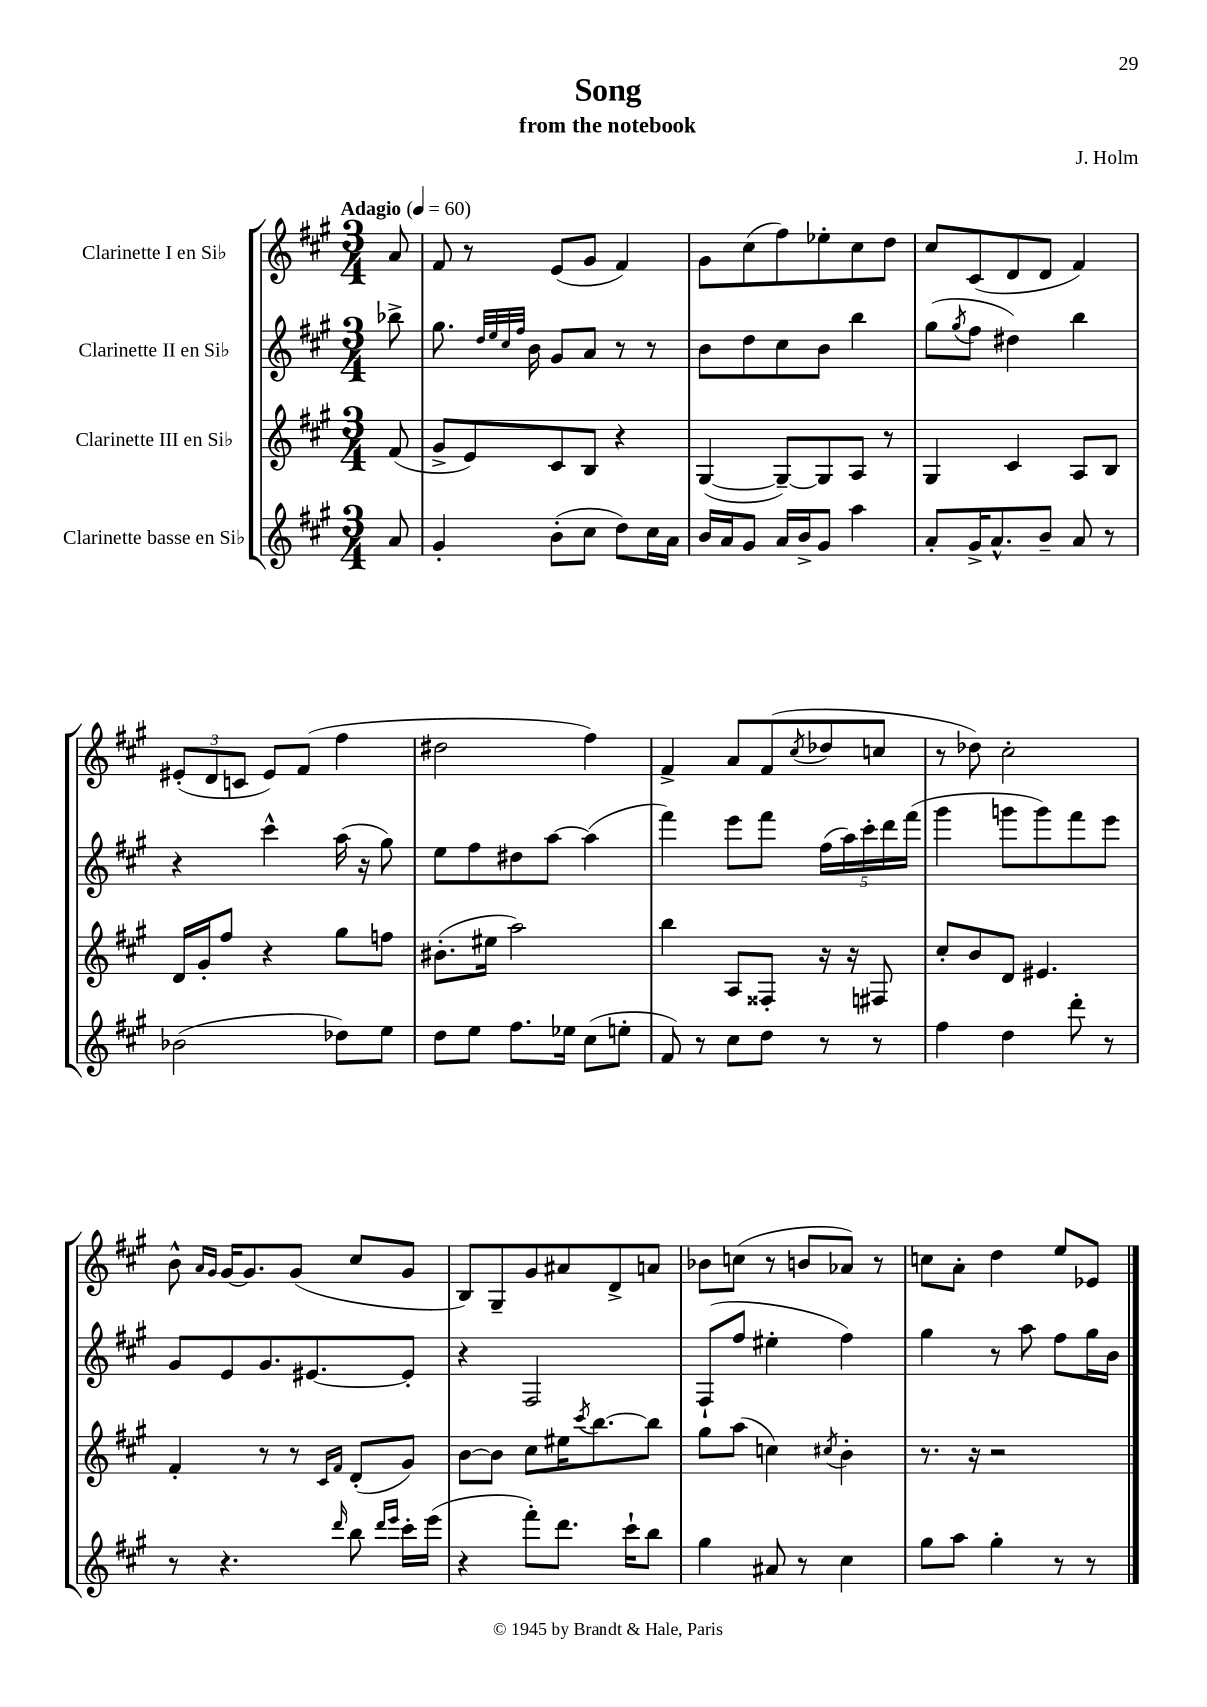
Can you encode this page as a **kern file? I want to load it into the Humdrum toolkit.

**kern	**kern	**kern	**kern
*part4	*part3	*part2	*part1
*staff4	*staff3	*staff2	*staff1
*I"Clarinette basse en Si♭	*I"Clarinette III en Si♭	*I"Clarinette II en Si♭	*I"Clarinette I en Si♭
*clefG2	*clefG2	*clefG2	*clefG2
*k[f#c#g#]	*k[f#c#g#]	*k[f#c#g#]	*k[f#c#g#]
*M3/4	*M3/4	*M3/4	*M3/4
*MM60	*MM60	*MM60	*MM60
=	=	=	=
!	!	!	!LO:TX:a:B:t=Adagio
8a/	(8f#/	8bb-X^\	8a/
=1	=1	=1	=1
4g#'/	8g#^/L	8.gg#\	8f#/
.	8e/)	.	8r
.	.	32qqdd/LLL	.
.	.	32qqee/	.
.	.	32qqcc#/	.
.	.	32qqff#/JJJ	.
.	.	16b\	.
(8b'\L	8c#/	8g#/L	(8e/L
8cc#\J	8B/J	8a/J	8g#/J
8dd\L)	4r	8r	4f#/)
16cc#\L	.	8r	.
16a\JJ	.	.	.
=2	=2	=2	=2
16b/LL	([4G#/	8b\L	8g#\L
16a/J	.	.	.
8g#/J	.	8dd\	(8cc#\
16a/LL	8G#~/L_)	8cc#\	8ff#\)
16b^/J	.	.	.
8g#/J	8G#/]	8b\J	8ee-X'\
4aa\	8A/J	4bb\	8cc#\
.	8r	.	8dd\J
=3	=3	=3	=3
8a'/L	4G#/	(8gg#\L	8cc#/L
.	.	8qgg#/	.
16g#^/K	.	8ff#\J	(8c#/
8.a^^/	.	.	.
.	4c#/	4dd#X\)	8d/
8b~/J	.	.	8d/J
8a/	8A/L	4bb\	4f#/)
8r	8B/J	.	.
!!LO:LB:g=z
=4	=4	=4	=4
(2b-X\	16d/LL	4r	(12e#X'/L
.	16g#'/J	.	.
.	.	.	12d/
.	8ff#/J	.	.
.	.	.	12cn/J
.	4r	4ccc#^^\	8e#/L)
.	.	.	(8f#/J
8dd-X\L)	8gg#\L	(16aa\	4ff#\
.	.	16r	.
8ee\J	8ffn\J	8gg#\)	.
=5	=5	=5	=5
8dd\L	(8.b#X'\L	8ee\L	2dd#X\
8ee\J	.	8ff#\	.
.	16ee#X\Jk	.	.
8.ff#\L	2aa\)	8dd#X\	.
.	.	[8aa\J	.
16ee-X\Jk	.	.	.
(8cc#\L	.	(4aa\]	4ff#\)
8een'\J	.	.	.
=6	=6	=6	=6
8f#/)	4bb\	4fff#\)	4f#^/
8r	.	.	.
8cc#\L	8A/L	8eee\L	8a/L
8dd\J	8F##X'/J	8fff#\J	(8f#/
.	.	.	8qcc#/
8r	16r	(20ff#\LL	8dd-X/
.	.	20aa\)	.
.	16r	.	.
.	.	20ccc#'\	.
8r	8F#X/	.	8ccn/J
.	.	20ddd\	.
.	.	(20fff#\JJ	.
=7	=7	=7	=7
4ff#\	8cc#'/L	4ggg#\	8r
.	8b/	.	8dd-X\)
4dd\	8d/J	8gggn\L	2cc#'\
.	4.e#X/	8ggg\)	.
8ddd'\	.	8fff#\	.
8r	.	8eee\J	.
!!LO:LB:g=z
=8	=8	=8	=8
8r	4f#'/	8g#/L	8b^^\
.	.	.	16qqa/LL
.	.	.	16qqg#/JJ
4.r	.	8e/	[16g#/KL
.	.	.	8.g#/]
.	8r	8.g#/	.
.	8r	.	(8g#/J
.	.	[8.e#X/	.
.	16qqc#/LL	.	.
16qqddd/	16qqf#/JJ	.	.
8bb\	(8d'/L	.	8cc#/L
16qqddd/LL	.	.	.
16qqeee/JJ	.	.	.
16ccc#'\LL	8g#/J)	8e#'/J]	8g#/J
(16eee\JJ	.	.	.
=9	=9	=9	=9
4r	[8b\L	4r	8B/L)
.	8b\J]	.	8G#~/
8fff#'\L)	8cc#\L	2F#/	8g#/
8.ddd\J	16ee#X\K	.	8a#X/
.	8qccc#/	.	.
.	[8.bb\	.	.
.	.	.	8d^/
16ccc#`\KL	.	.	.
8bb\J	8bb\J]	.	8an/J
=10	=10	=10	=10
4gg#\	8gg#\L	(8F#`/L	8b-X\L
.	(8aa\J	8ff#/J	(8ccn\J
8a#X/	4ccn\)	4ee#X'\	8r
8r	.	.	8bn/L
.	8qcc#X/	.	.
4cc#\	4b'\	4ff#\)	8a-X/J)
.	.	.	8r
=11	=11	=11	=11
8gg#\L	8.r	4gg#\	8ccn\L
8aa\J	.	.	8a'\J
.	16r	.	.
4gg#'\	2r	8r	4dd\
.	.	8aa\	.
8r	.	8ff#\L	8ee/L
8r	.	16gg#\L	8e-X/J
.	.	16b\JJ	.
==	==	==	==
*-	*-	*-	*-
